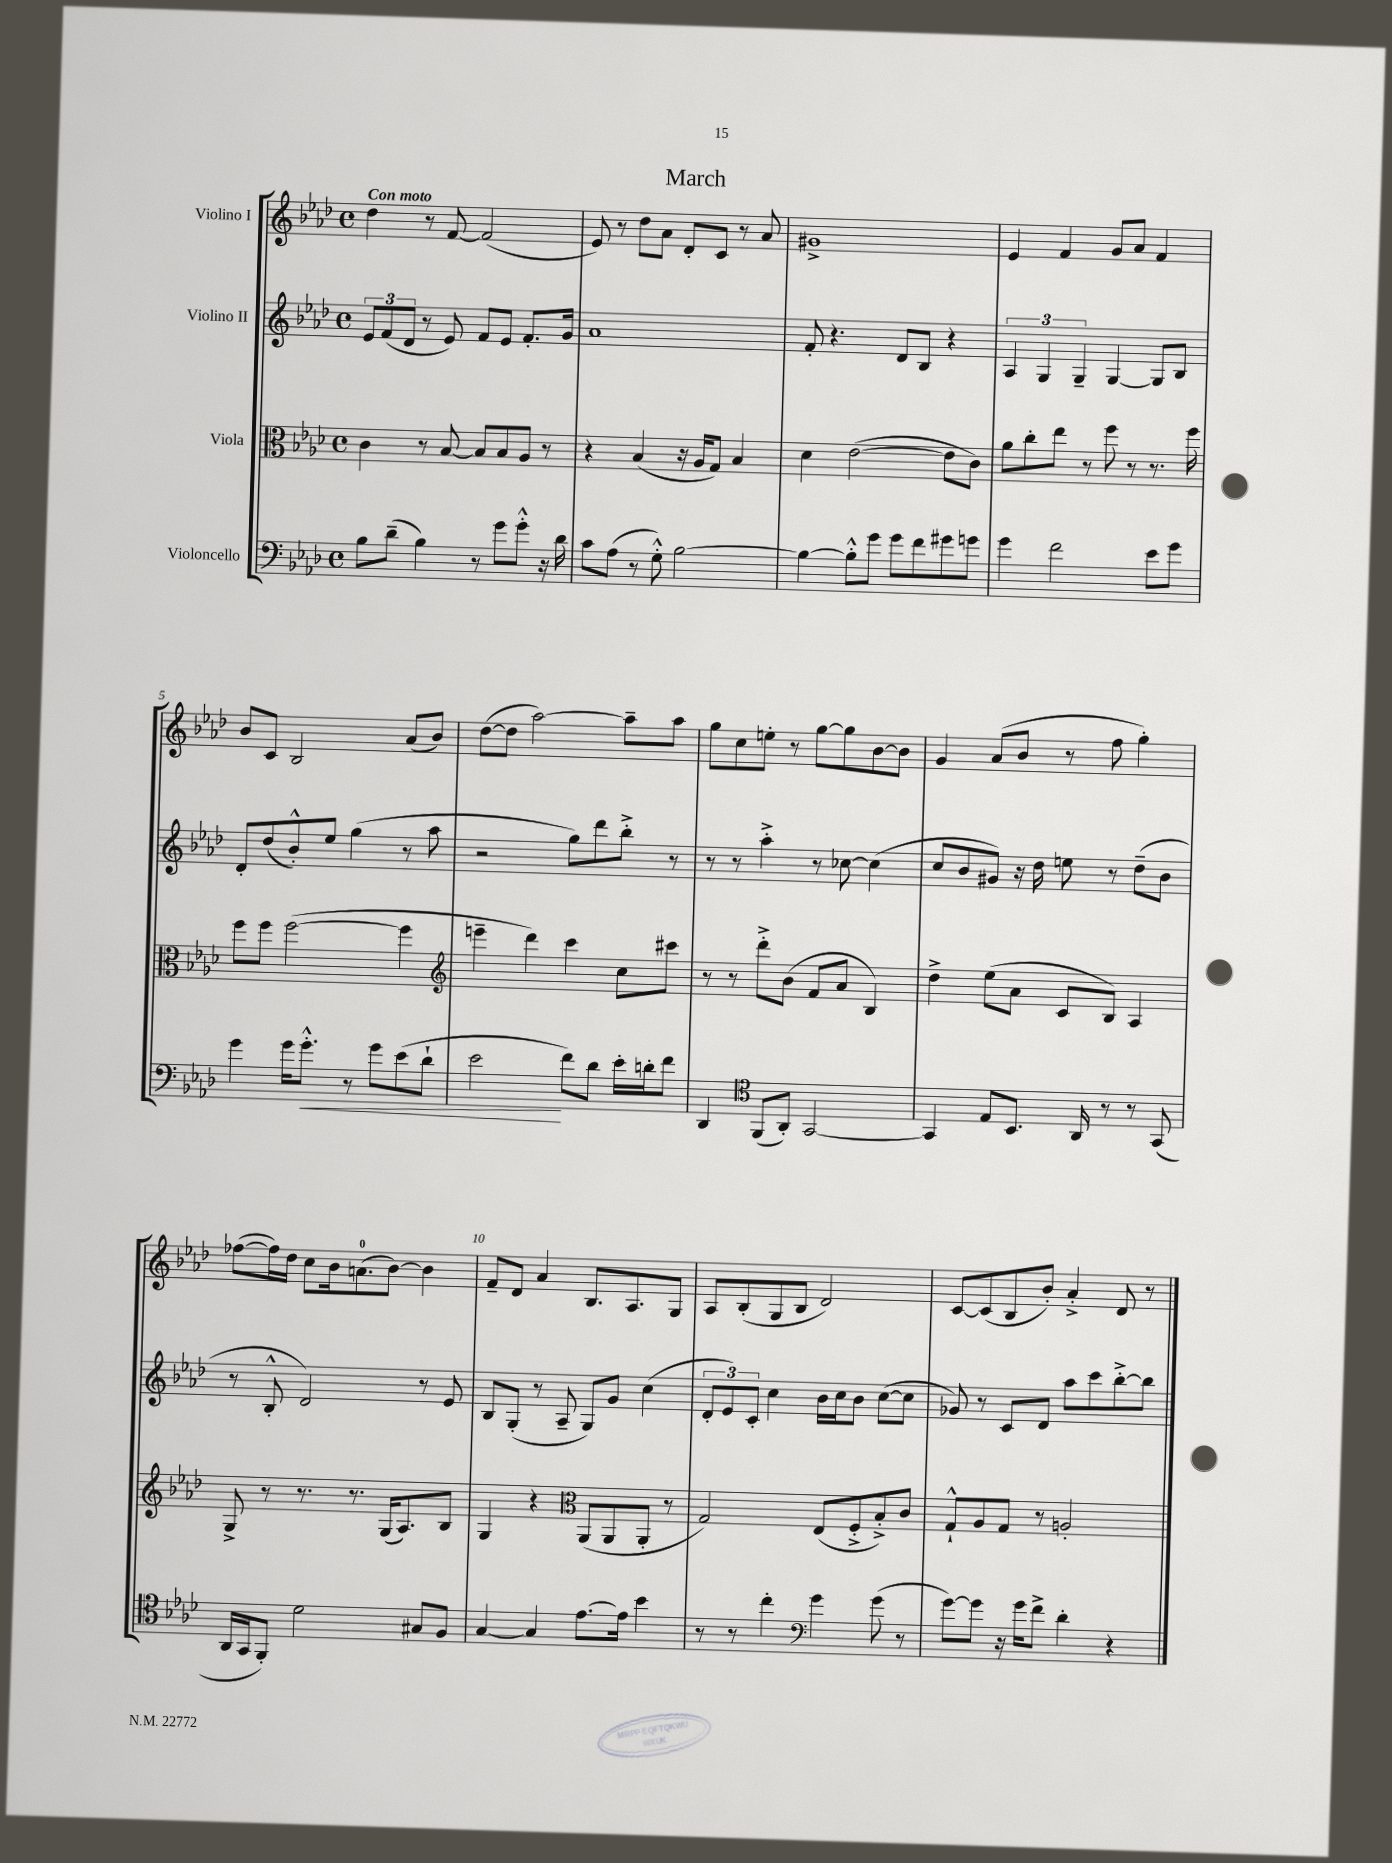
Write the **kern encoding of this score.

**kern	**kern	**kern	**kern
*staff4	*staff3	*staff2	*staff1
*clefF4	*clefC3	*clefG2	*clefG2
*k[b-e-a-d-]	*k[b-e-a-d-]	*k[b-e-a-d-]	*k[b-e-a-d-]
*M4/4	*M4/4	*M4/4	*M4/4
*met(c)	*met(c)	*met(c)	*met(c)
8B-	4c	12e-	4dd-
.	.	(12f	.
(8d-~	.	.	.
.	.	12d-	.
4B-)	8r	8r	8r
.	[8B-	8e-)	[8f
8r	8B-]	8f	(2f]
8g	8B-	8e-	.
8g'^^	8A-	8.f'	.
16r	8r	.	.
16d-	.	16g	.
=	=	=	=
8c	4r	1a-	8e-)
(8A-	.	.	8r
8r	(4B-	.	8dd-
8G'^^)	.	.	8a-
[2B-	16r	.	8d-'
.	16A-	.	.
.	8G)	.	8c
.	4B-	.	8r
.	.	.	8a-
=	=	=	=
4B-_	4d-	8f'	1g#^
.	.	4.r	.
8B-'^^]	([2e-	.	.
8g	.	.	.
8g	.	8d-	.
8f	.	8B-	.
8g#	8e-]	4r	.
8g	8c)	.	.
=	=	=	=
4g	8a-	6A-	4e-
.	8cc'	.	.
.	.	6G	.
2f	8ee-	.	4f
.	.	6G~	.
.	8r	.	.
.	8ff	[4G	8g
.	8r	.	8a-
8e-	8.r	8G]	4f
8g	.	8B-	.
.	16ff	.	.
=	=	=	=
4g	8ff	8d-'	8b-
.	8ff	(8dd-	8c
16g	([2ff	8b-'^^)	2B-
8.g'^^	.	.	.
.	.	8ee-	.
8r	.	(4gg	.
8g	.	.	.
(8e-	4ff]	8r	(8a-
8d-`	.	8aa-	8b-)
=	=	=	=
*	*clefG2	*	*
2e-	4eee~	2r	([8dd-
.	.	.	8dd-]
.	4ddd-)	.	[2aa-)
8f)	4ccc	8gg)	.
8d-	.	8ddd-	.
16e-'	8cc	8bb-'^	8aa-~]
16d'	.	.	.
8f	8ccc#	8r	8aa-
=	=	=	=
4DD-	8r	8r	8gg
.	8r	8r	8cc
*clefC4	*	*	*
(8FF	8ddd-'^	4aa-'^	8ee'
8AA-')	(8b-	.	8r
[2GG	8f	8r	[8gg
.	8a-	[8cc-	8gg]
.	4B-)	(4cc-]	[8b-
.	.	.	8b-]
=	=	=	=
4GG]	4dd-^	8cc	4g
.	.	8b-	.
8E-	(8ee-	8g#)	(8a-
8.BB-	8a-	16r	8b-
.	.	16dd-	.
.	8c	8ee	8r
16AA-	.	.	.
8r	8B-)	8r	8ff
8r	4A-	(8dd-~	4gg')
(8GG	.	8b-	.
=	=	=	=
16AA-	8G^	8r	([8ff-
16GG	.	.	.
8FF')	8r	8B-'^^	16ff-])
.	.	.	16dd-
2d-	8.r	2d-)	8cc
.	.	.	16b-
.	8.r	.	(8.a
.	(16G	.	[8b-)
.	8.A-)	.	.
8G#	.	8r	4b-]
8F	8B-	8e-	.
=	=	=	=
[4G	4G	8B-	8f~
.	.	(8G'	8d-
4G]	4r	8r	4a-
.	.	8A-~	.
*	*clefC3	*	*
[8.e-	(8AA-	8G)	8.B-
.	8AA-	8g	.
16e-]	.	.	8.A-
4b-	8AA-'	(4cc	.
.	8r	.	8G
=	=	=	=
8r	2G)	12d-'	8A-
.	.	12e-)	.
8r	.	.	(8B-'
.	.	12c'	.
4cc'	.	4cc	8G
.	.	.	8B-
*clefF4	*	*	*
4g	(8E-	16b-	2d-)
.	.	16cc	.
.	8F'^	8b-	.
(8g	8B-'^)	([8cc	.
8r	8c	8cc]	.
=	=	=	=
[8g)	8G`^^	8g-)	[8c
8g]	8A-	8r	(8c]
16r	8G	8c	8B-
16g	.	.	.
8f^	8r	8d-	8b-')
4d-'	2A'	8aa-	4a-'^
.	.	8ccc	.
4r	.	[8bb-'^	8d-
.	.	8bb-]	8r
==	==	==	==
*-	*-	*-	*-
